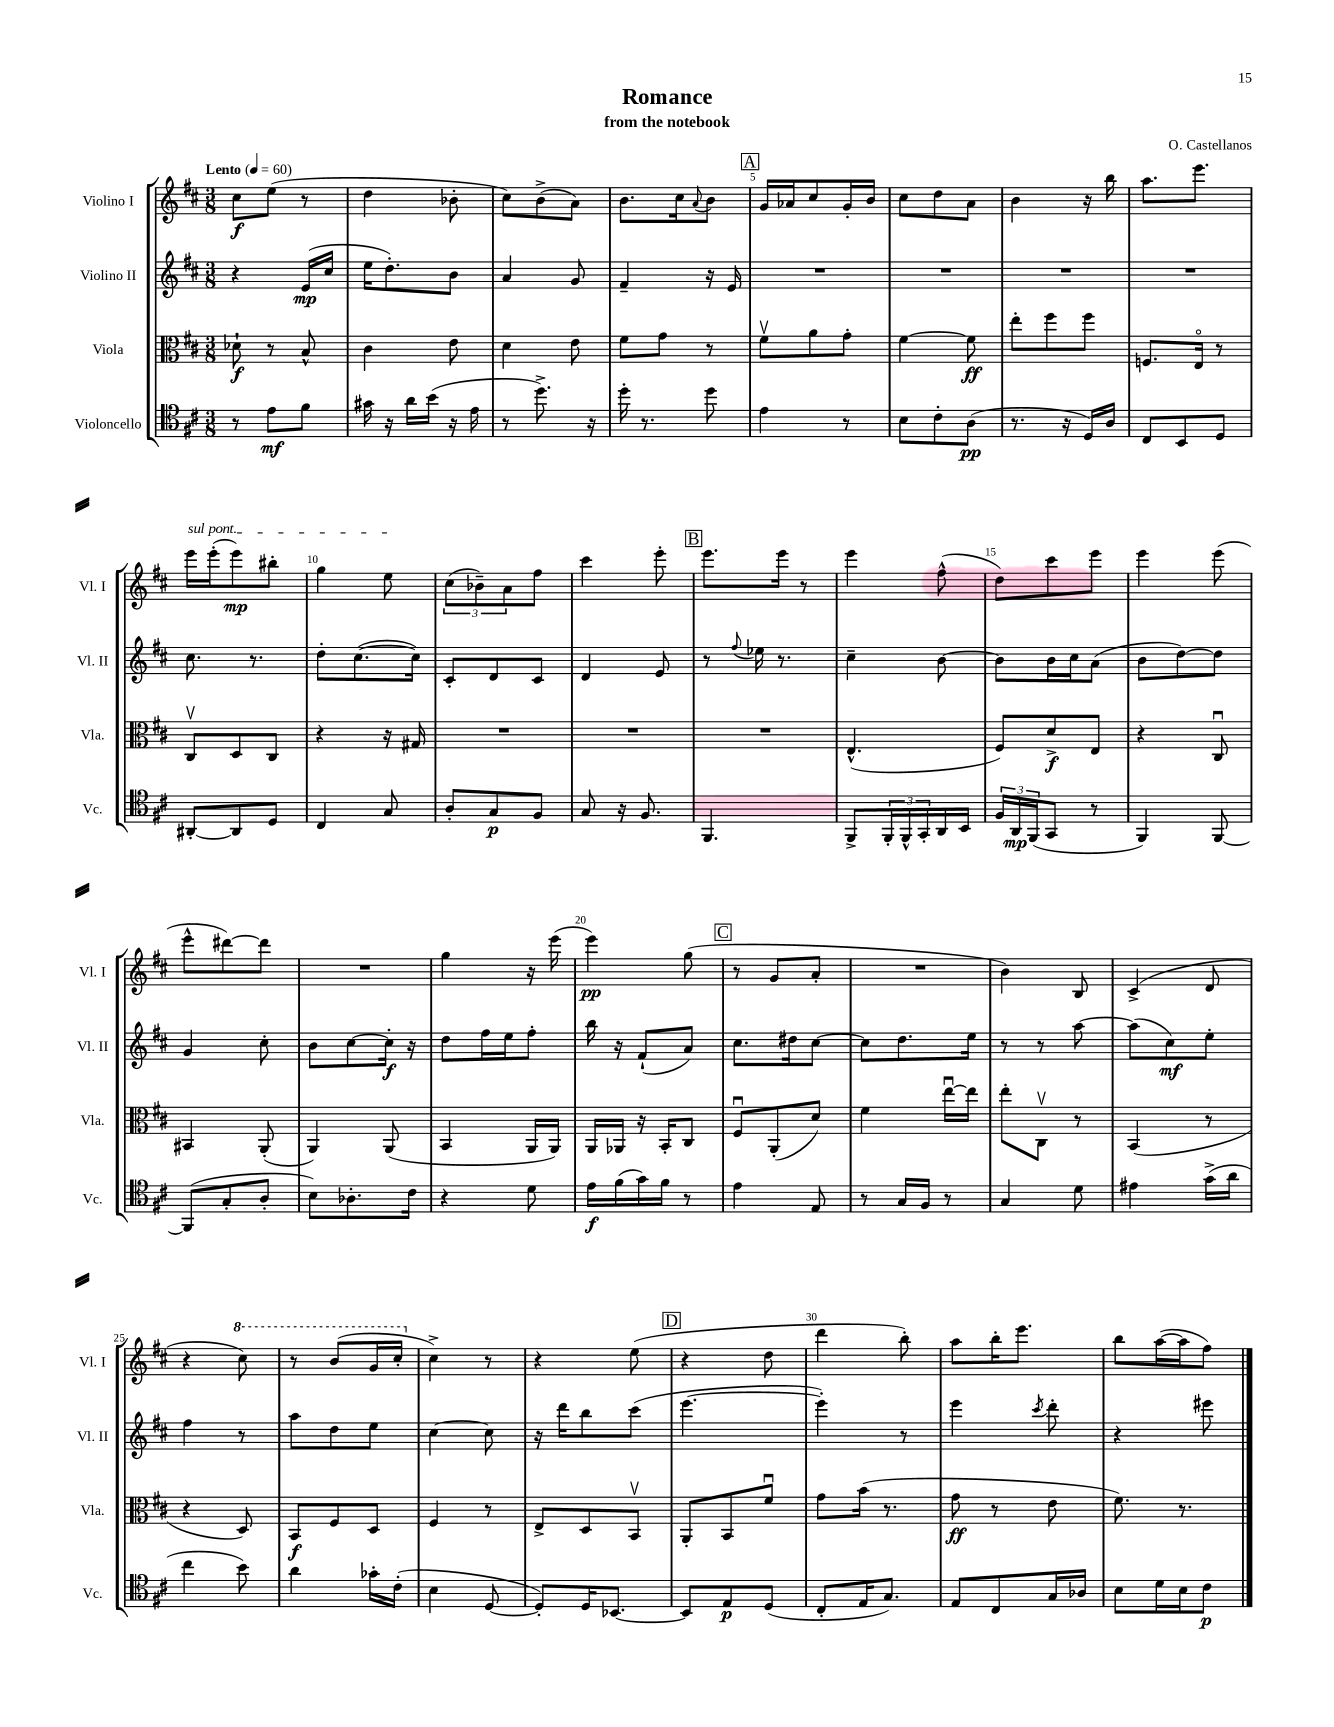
\header { title = "Romance" composer = "O. Castellanos" subtitle = "from the notebook" }
<<
\new StaffGroup <<
\new Staff = "s0" \with { instrumentName = "Violino I" shortInstrumentName = "Vl. I" } {
    \clef treble \key d \major \numericTimeSignature \time 3/8 \tempo "Lento" 4 = 60
    cis''8\f e''8( r8 |
    d''4 bes'8-. |
    cis''8) b'8->( a'8) |
    b'8. cis''16 \appoggiatura { a'8 } b'8 |
    \mark \markup { \box "A" } g'16 aes'16 cis''8 g'16-. b'16 |
    cis''8 d''8 a'8 |
    b'4 r16 b''16 |
    a''8. e'''8. |
    \once \override TextSpanner.bound-details.left.text = \markup { \italic "sul pont." } e'''16\startTextSpan e'''16-.( e'''8\mp) bis''8-. |
    g''4 e''8\stopTextSpan |
    \tuplet 3/2 { cis''8( bes'8--) a'8 } fis''8 |
    cis'''4 e'''8-. |
    \mark \markup { \box "B" } e'''8. e'''16 r8 |
    e'''4 fis''8-^( |
    d''8) cis'''8 e'''8 |
    e'''4 e'''8( |
    e'''8-^ dis'''8~) dis'''8 |
    R4. |
    g''4 r16 e'''16( |
    e'''4\pp) g''8( |
    \mark \markup { \box "C" } r8 g'8 a'8-. |
    R4. |
    b'4) b8 |
    cis'4->( d'8 |
    r4 \ottava #1 cis'''8) |
    r8 b''8( g''16 cis'''16-. \ottava #0 |
    cis''4->) r8 |
    r4 e''8( |
    \mark \markup { \box "D" } r4 d''8 |
    d'''4 b''8-.) |
    a''8 b''16-. e'''8. |
    b''8 a''16~( a''16 fis''8) \bar "|." |
}
\new Staff = "s1" \with { instrumentName = "Violino II" shortInstrumentName = "Vl. II" } {
    \clef treble \key d \major \numericTimeSignature \time 3/8
    r4 e'16\mp( cis''16 |
    e''16 d''8.-.) b'8 |
    a'4 g'8 |
    fis'4-- r16 e'16 |
    \mark \markup { \box "A" } R4. |
    R4. |
    R4. |
    R4. |
    cis''8. r8. |
    d''8-. cis''8.~( cis''16) |
    cis'8-. d'8 cis'8 |
    d'4 e'8 |
    \mark \markup { \box "B" } r8 \appoggiatura { fis''8 } ees''16 r8. |
    cis''4-- b'8~ |
    b'8 b'16 cis''16 a'8( |
    b'8 d''8~) d''8 |
    g'4 cis''8-. |
    b'8 cis''8~ cis''16-.\f r16 |
    d''8 fis''16 e''16 fis''8-. |
    b''16 r16 fis'8-!( a'8) |
    \mark \markup { \box "C" } cis''8. dis''16 cis''8~ |
    cis''8 d''8. e''16 |
    r8 r8 a''8~ |
    a''8( cis''8\mf) e''8-. |
    fis''4 r8 |
    a''8 d''8 e''8 |
    cis''4~ cis''8 |
    r16 d'''16 b''8 cis'''8( |
    \mark \markup { \box "D" } e'''4.~ |
    e'''4-.) r8 |
    e'''4 \acciaccatura { cis'''8 } d'''8-. |
    r4 eis'''8 \bar "|." |
}
\new Staff = "s2" \with { instrumentName = "Viola" shortInstrumentName = "Vla." } {
    \clef alto \key d \major \numericTimeSignature \time 3/8
    des'8-!\f r8 b8-^ |
    cis'4 e'8 |
    d'4 e'8 |
    fis'8 g'8 r8 |
    \mark \markup { \box "A" } fis'8\upbow a'8 g'8-. |
    fis'4~ fis'8\ff |
    e''8-. fis''8 fis''8 |
    f8. e16\flageolet r8 |
    cis8\upbow d8 cis8 |
    r4 r16 gis16 |
    R4. |
    R4. |
    \mark \markup { \box "B" } R4. |
    e4.-^( |
    fis8) d'8->\f e8 |
    r4 cis8\downbow |
    bis,4 a,8-.( |
    a,4) a,8( |
    b,4 a,16 a,16) |
    a,16 aes,16 r16 b,16-. cis8 |
    \mark \markup { \box "C" } fis8\downbow a,8-.( d'8) |
    fis'4 e''16~\downbow e''16 |
    e''8-. cis8\upbow r8 |
    b,4( r8 |
    r4 d8) |
    b,8\f fis8 d8 |
    fis4 r8 |
    e8-> d8 b,8\upbow |
    \mark \markup { \box "D" } a,8-. b,8 fis'8\downbow |
    g'8 b'16( r8. |
    g'8\ff r8 e'8 |
    fis'8.) r8. \bar "|." |
}
\new Staff = "s3" \with { instrumentName = "Violoncello" shortInstrumentName = "Vc." } {
    \clef tenor \key d \major \numericTimeSignature \time 3/8
    r8 e'8\mf fis'8 |
    gis'16 r16 a'16 b'16( r16 e'16 |
    r8 d''8.->) r16 |
    d''16-. r8. d''8 |
    \mark \markup { \box "A" } e'4 r8 |
    b8 cis'8-. a8\pp( |
    r8. r16 d16) a16 |
    cis8 b,8 d8 |
    ais,8~-. ais,8 d8 |
    cis4 g8 |
    a8-. g8\p fis8 |
    g8 r16 fis8. |
    \mark \markup { \box "B" } fis,4. |
    fis,8-> \tuplet 3/2 { fis,16-. fis,16-^ g,16-. } a,16 b,16 |
    \tuplet 3/2 { fis16 a,16\mp fis,16( } g,8 r8 |
    fis,4) fis,8~ |
    fis,8( g8-. a8-. |
    b8) aes8.-. cis'16 |
    r4 d'8 |
    e'16\f fis'16( g'16) fis'16 r8 |
    \mark \markup { \box "C" } e'4 e8 |
    r8 g16 fis16 r8 |
    g4 d'8 |
    eis'4 g'16->( a'16 |
    cis''4 b'8) |
    a'4 ges'16-. cis'16-.( |
    b4 d8~ |
    d8-.) d16 bes,8.~ |
    \mark \markup { \box "D" } bes,8 e8\p d8( |
    cis8-. e16 g8.) |
    e8 cis8 g16 aes16 |
    b8 d'16 b16 cis'8\p \bar "|." |
}
>>
>>
\layout { \context { \Score \override BarNumber.break-visibility = ##(#f #t #t) barNumberVisibility = #(every-nth-bar-number-visible 5) } }
